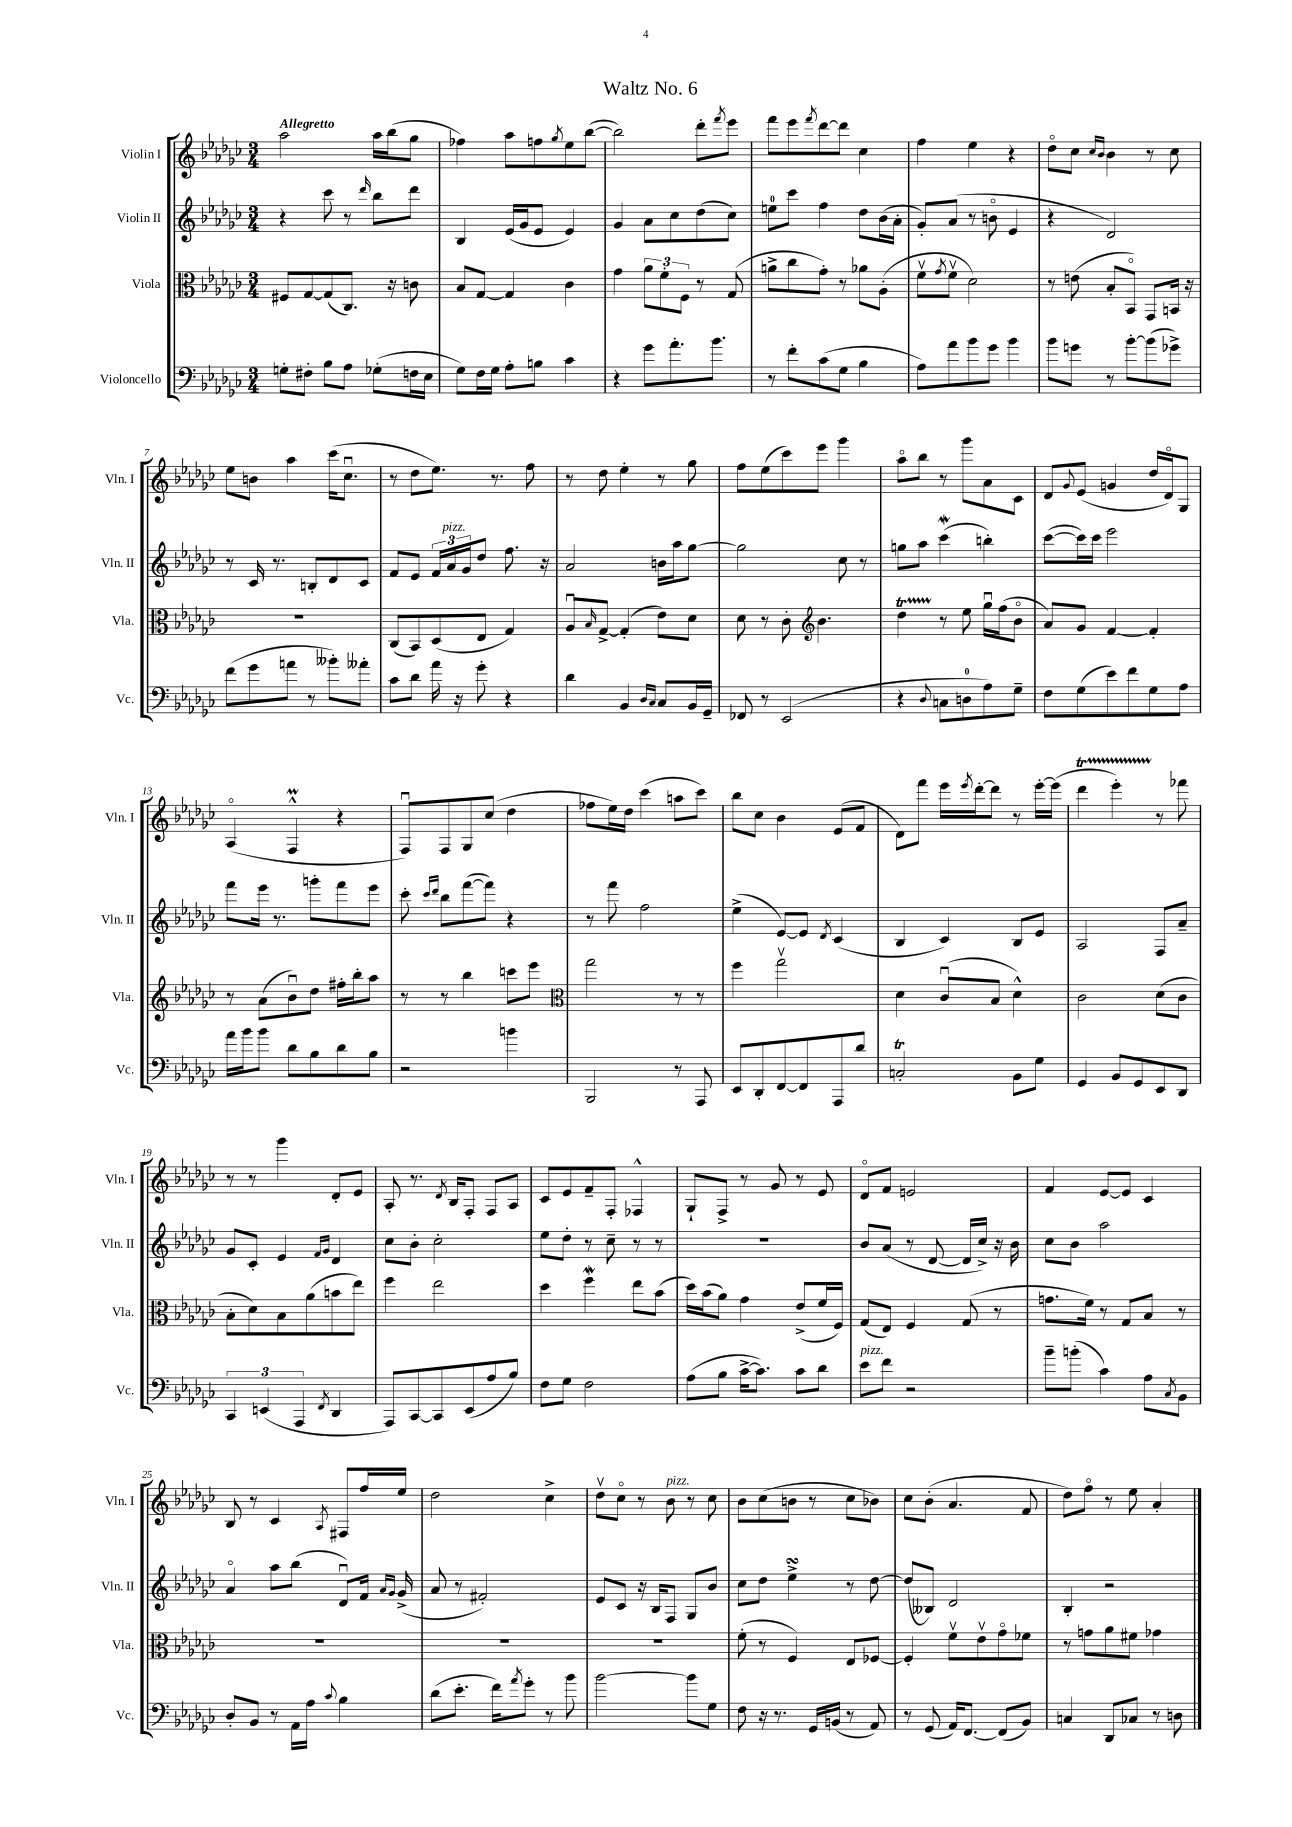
\header { title = "Waltz No. 6" }
<<
\new StaffGroup <<
\new Staff = "s0" \with { instrumentName = "Violin I" shortInstrumentName = "Vln. I" } {
    \clef treble \key ges \major \numericTimeSignature \time 3/4 \tempo "Allegretto"
    aes''2 aes''16 bes''16( ges''8 |
    fes''4) aes''8 f''8 \acciaccatura { ges''8 } ees''8 bes''8~( |
    bes''2) des'''8-. \acciaccatura { f'''8 } ees'''8 |
    f'''8 ees'''8 \acciaccatura { f'''8 } des'''8~ des'''8 ces''4 |
    f''4 ees''4 r4 |
    des''8\flageolet ces''8 \grace { ces''16 bes'16 } bes'4 r8 ces''8 |
    ees''8 b'8 aes''4 ces'''16( ces''8.\downbow |
    r8 des''8 ees''8.) r8. f''8 |
    r8 des''8 ees''4-. r8 ges''8 |
    f''8 ees''8( ces'''8) ees'''8 ges'''4 |
    aes''8\flageolet bes''8 r8 ges'''8 aes'8 ces'8 |
    des'8 \appoggiatura { ges'8 } ees'8( g'4 des''16 des'16\flageolet) ges8 |
    aes4\flageolet( f4-^\prall r4 |
    f8\downbow) f8 ges8 ces''8( des''4 |
    fes''8 ees''16) des''16 ces'''4( a''8 ces'''8) |
    bes''8 ces''8 bes'4 ees'8( f'8 |
    des'8) f'''8 ees'''16 \acciaccatura { ees'''8 } des'''16~-. des'''8 r8 ees'''16~-. ees'''16( |
    des'''4\startTrillSpan ees'''4-.) r8\stopTrillSpan fes'''8 |
    r8 r8 ges'''4 des'8-. ees'8 |
    aes8-. r8. \acciaccatura { des'8 } bes16 f8-. f8 aes8 |
    ces'8 ees'8 f'8-- f8-. fes4-^ |
    ges8-! f8-> r8 ges'8 r8 ees'8 |
    des'8\flageolet f'8 e'2 |
    f'4 ees'8~ ees'8 ces'4 |
    bes8 r8 ces'4 \acciaccatura { aes8 } fis8 f''16 ees''16 |
    des''2 ces''4-> |
    des''8\upbow ces''8\flageolet r8 bes'8^\markup { \italic "pizz." } r8 ces''8 |
    bes'8 ces''8( b'8 r8 ces''8 bes'8) |
    ces''8 bes'8-.( aes'4. f'8 |
    des''8) f''8\flageolet r8 ees''8 aes'4-. \bar "|." |
}
\new Staff = "s1" \with { instrumentName = "Violin II" shortInstrumentName = "Vln. II" } {
    \clef treble \key ges \major \numericTimeSignature \time 3/4
    r4 ces'''8 r8 \grace { des'''16 } bes''8 des'''8 |
    bes4 ees'16( ges'16 ees'8 ees'4) |
    ges'4 aes'8 ces''8 des''8( ces''8) |
    e''8-0 ces'''8 f''4 des''8 bes'16( aes'16-. |
    ges'8-.) aes'8( r8 b'8\flageolet ees'4 |
    r4 des'2) |
    r8 ces'16 r8. b8-. des'8 ces'8 |
    f'8 ees'8 \tuplet 3/2 { f'16 aes'16^\markup { \italic "pizz." } ges'16 } des''8 f''8. r16 |
    aes'2 b'16 aes''16 ges''8~ |
    ges''2 ces''8 r8 |
    g''8 aes''8 ces'''4\mordent( b''4-.) |
    ces'''8~( ces'''16) ces'''16 ees'''2 |
    f'''8 ees'''16 r8. g'''8-. f'''8 ees'''8 |
    ces'''8-. \grace { ces'''16 des'''16 } bes''8 f'''8~( f'''8) r4 |
    r8 f'''8 f''2 |
    ees''4->( ees'8~) ees'8 \acciaccatura { des'8 } ces'4( |
    bes4 ces'4) bes8 ees'8 |
    aes2 f8 aes'8-- |
    ges'8 ces'8-. ees'4 \grace { f'16 ges'16 } des'4 |
    ces''8 bes'8-. ces''2-. |
    ees''8 des''8-. r8 ces''8-- r8 r8 |
    R2. |
    bes'8 aes'8( r8 des'8~ des'16 ces''16->) r16 bes'16 |
    ces''8 bes'8 aes''2 |
    aes'4\flageolet aes''8 bes''8( des'8\downbow) f'16 \grace { aes'16 ges'16 } ges'16->( |
    aes'8 r8 fis'2-.) |
    ees'8 ces'8 r16 bes16 f8 ges8 bes'8 |
    ces''8 des''8 ees''4->\turn r8 des''8~ |
    des''8( beses8) des'2 |
    bes4-. r2 \bar "|." |
}
\new Staff = "s2" \with { instrumentName = "Viola" shortInstrumentName = "Vla." } {
    \clef alto \key ges \major \numericTimeSignature \time 3/4
    fis8 ges8~ ges8( ces8.) r16 c'8 |
    bes8 ges8~ ges4 ces'4 |
    ges'4 \tuplet 3/2 { aes'8 f'8-. f8 } r8 ges8( |
    a'8-> ces''8 ges'8-.) r8 aes'8 aes8-.( |
    f'8\upbow \acciaccatura { ges'8 } f'8\upbow des'2) |
    r8 e'8( bes8-. bes,8\flageolet) ges,8 b,16 r16 |
    R2. |
    ces8( bes,8) des8( ees8 ges4) |
    aes8\downbow \grace { bes16 } ges8~-> ges4-.( ees'8) des'8 |
    des'8 r8 ces'8-. \clef treble bes'4. |
    des''4\startTrillSpan r8\stopTrillSpan ees''8 ges''16\downbow f''16( bes'8\flageolet |
    aes'8) ges'8 f'4~ f'4-. |
    r8 aes'8( bes'8\downbow) des''8 fis''16-. bes''16-. aes''8 |
    r8 r8 bes''4 c'''8 ees'''8 |
    \clef alto ges''2 r8 r8 |
    f''4 ges''2\upbow |
    des'4 ces'8\downbow( bes8 des'4-^) |
    ces'2 des'8( ces'8 |
    bes8-. des'8) bes8 aes'8( b'8 ees''8) |
    f''4 ees''2 |
    des''4 f''4\mordent ees''8 bes'8( |
    des''16) bes'16( aes'8) ges'4 ees'8->( f'16 f16) |
    ges8( ees8) f4 ges8( r8 |
    g'8. f'16) r8 ges8 bes8 r8 |
    R2. |
    R2. |
    R2. |
    f'8-.( r8 f4) ees8 fes8~ |
    fes4-. f'8\upbow ees'8\upbow ges'8\flageolet fes'8 |
    r8 g'8 aes'8 fis'8 ges'4 \bar "|." |
}
\new Staff = "s3" \with { instrumentName = "Violoncello" shortInstrumentName = "Vc." } {
    \clef bass \key ges \major \numericTimeSignature \time 3/4
    g8-. fis8-. bes8 aes8 ges8-.( f16 ees16 |
    ges8) f16 ges16 aes8-. b8 ces'4 |
    r4 ges'8 aes'8.-. bes'8. |
    r8 f'8-. ces'8( ges8 bes4 |
    aes8) aes'8 bes'8 ges'8 bes'4 |
    bes'8 g'8 r8 bes'8~-. bes'8( ges'8->) |
    f'8( ges'8 a'8 r8 beses'8-.) aeses'8-. |
    ces'8 des'8 aes'16 r16 ges'8-. r4 |
    des'4 bes,4 \grace { des16 ces16 } ces8 bes,16 ges,16-- |
    fes,8 r8 ees,2( |
    r4 \appoggiatura { des8 } c8 d8-0 aes8) ges8-- |
    f8 ges8( ees'8) f'8 ges8 aes8 |
    aes'16 bes'16 bes'8 des'8 bes8 des'8 bes8 |
    r2 b'4 |
    bes,,2 r8 aes,,8 |
    ees,8 des,8-. f,8~ f,8 aes,,8 des'8 |
    c2-.\trill bes,8 ges8 |
    ges,4 bes,8 ges,8 ees,8 des,8 |
    \tuplet 3/2 { ces,4 e,4( aes,,4 } \acciaccatura { f,8 } des,4 |
    aes,,8) ces,8~ ces,8 ees,8( aes8 bes8) |
    f8 ges8 f2 |
    aes8( bes8 ces'16~-> ces'8.) ces'8 des'8 |
    ees'8^\markup { \italic "pizz." } f'8 r2 |
    bes'8-- b'8-.( ces'4) aes8 \acciaccatura { ces8 } bes,8 |
    des8-. bes,8 r8 aes,16 aes16 \appoggiatura { ces'8 } bes4 |
    des'8( ees'8.-. f'16) \acciaccatura { aes'8 } ges'8-. r8 bes'8 |
    bes'2~ bes'8 ges8 |
    f8 r16 r8. ges,16 b,16( r8 aes,8) |
    r8 ges,8( aes,16) f,8.~ f,8( bes,8) |
    c4 des,8 ces8 r8 d8 \bar "|." |
}
>>
>>
